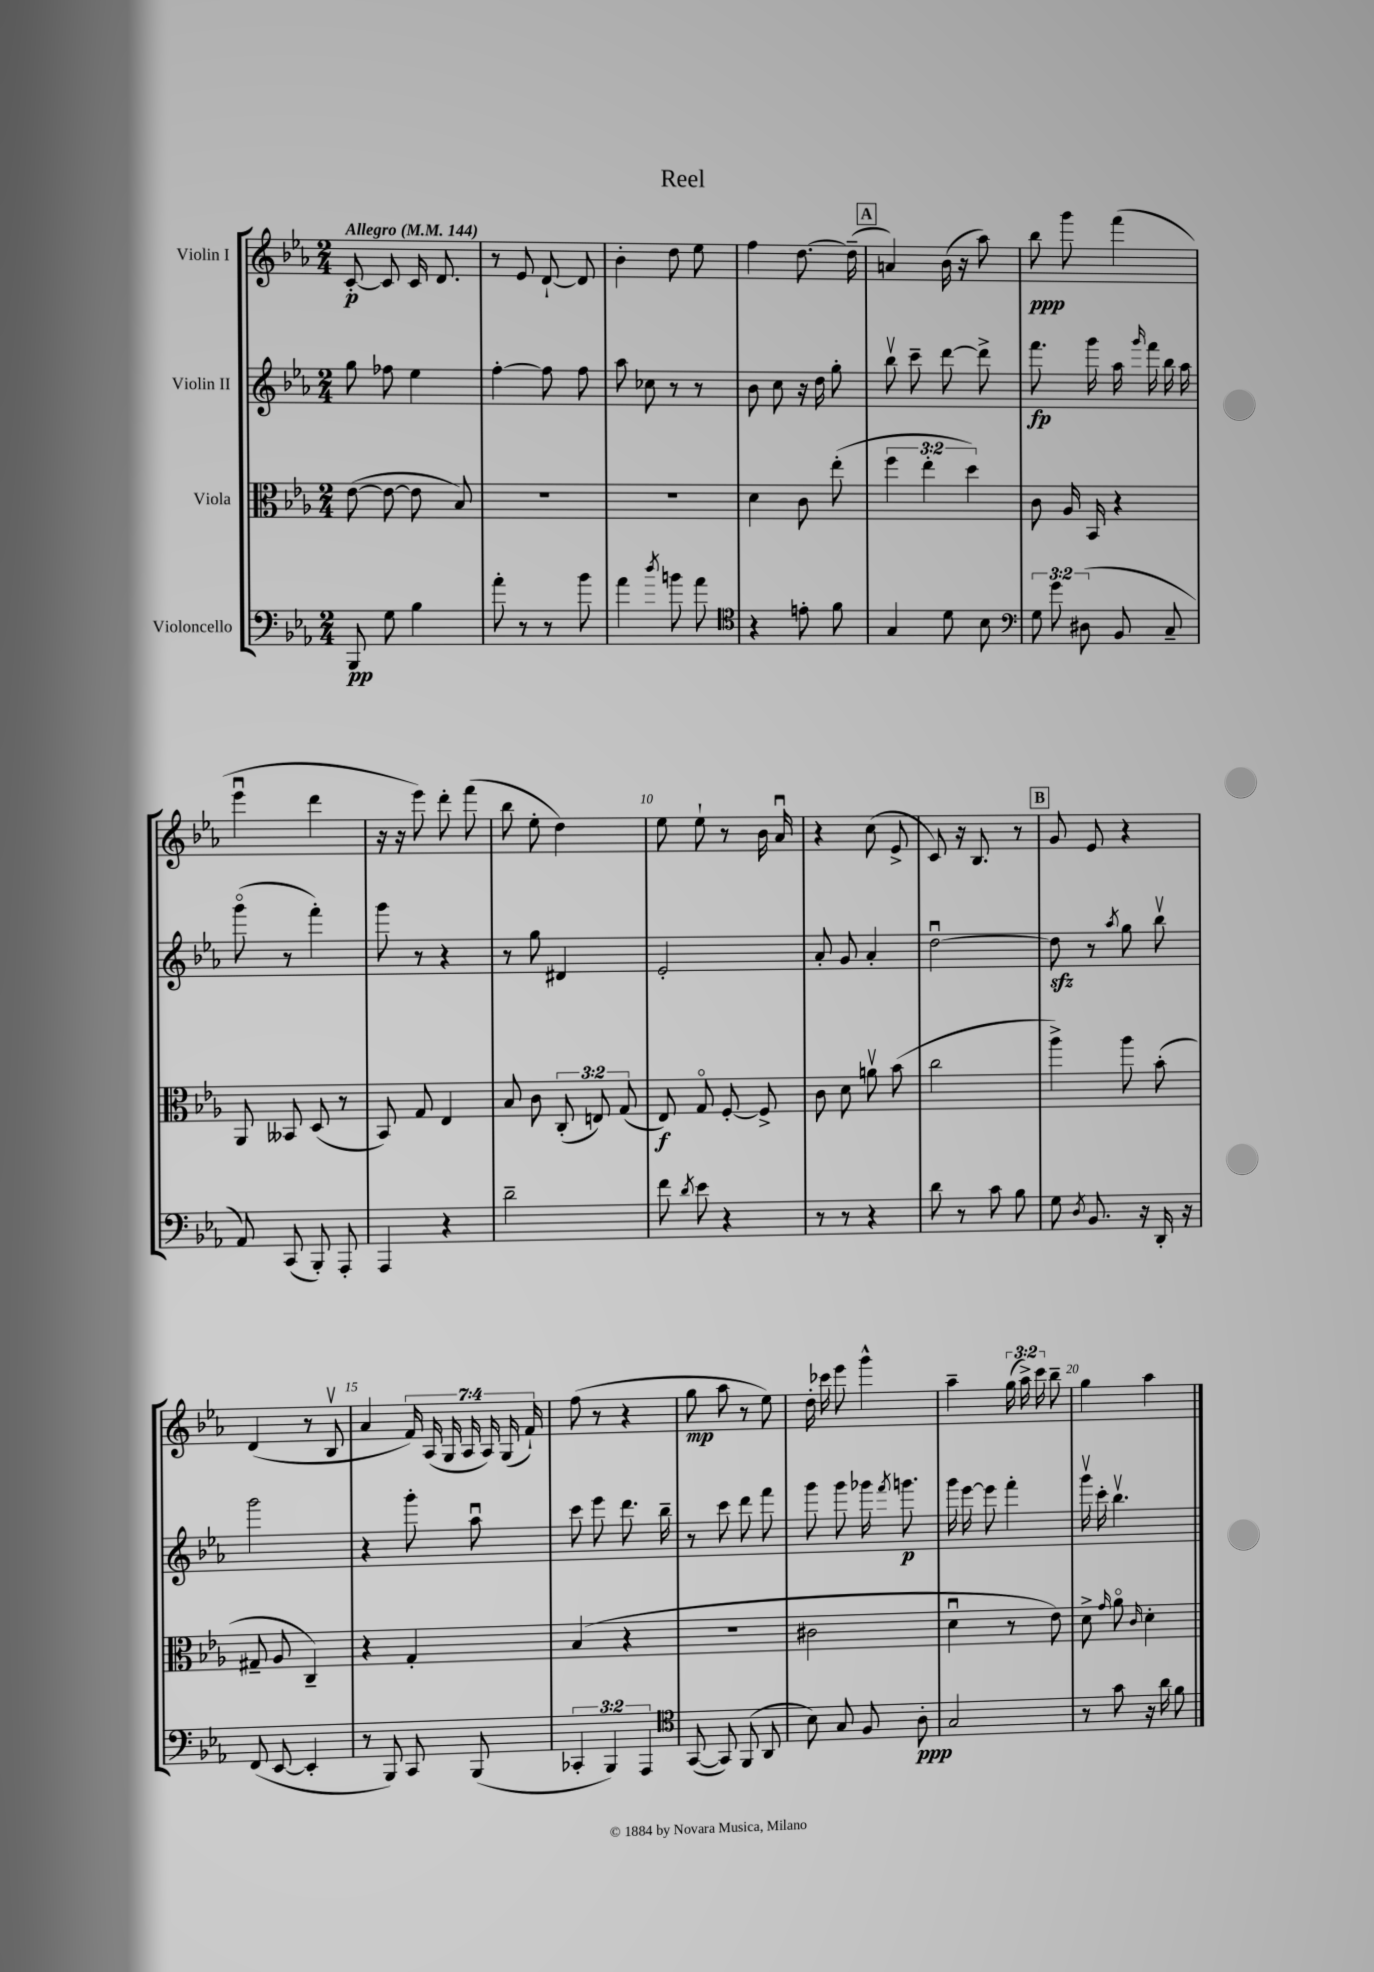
\header { title = "Reel" }
<<
\new StaffGroup <<
\new Staff = "s0" \with { instrumentName = "Violin I" } {
    \clef treble \key ees \major \numericTimeSignature \time 2/4 \override Staff.TupletNumber.text = #tuplet-number::calc-fraction-text \tempo "Allegro" 4 = 144
    \autoBeamOff c'8~-.\p c'8 c'16 d'8. |
    r8 ees'8 d'8~-! d'8 |
    bes'4-. d''8 ees''8 |
    f''4 d''8.~ d''16--( |
    \mark \markup { \box "A" } a'4) bes'16( r16 aes''8) |
    bes''8\ppp g'''8 f'''4( |
    ees'''4\downbow d'''4 |
    r16 r16 ees'''8) d'''8-. f'''8( |
    bes''8 ees''8-. d''4) |
    ees''8 ees''8-! r8 bes'16 aes'16\downbow |
    r4 c''8( ees'8-> |
    c'8) r16 bes8. r8 |
    \mark \markup { \box "B" } g'8 ees'8 r4 |
    d'4( r8 bes8\upbow |
    aes'4 \tuplet 7/4 { f'16) aes16( g16 aes16 aes16) g16( f'16-!) } |
    f''8( r8 r4 |
    g''8\mp aes''8 r8 ees''8) |
    d''16-. ces'''16 ees'''8 g'''4-^ |
    aes''4-- \tuplet 3/2 { g''16( aes''16->) c'''16 } bes''8-- |
    g''4 aes''4 \bar "|." |
}
\new Staff = "s1" \with { instrumentName = "Violin II" } {
    \clef treble \key ees \major \numericTimeSignature \time 2/4
    \autoBeamOff g''8 fes''8 ees''4 |
    f''4~-. f''8 f''8 |
    aes''8 ces''8 r8 r8 |
    bes'8 c''8 r16 d''16 g''8-. |
    \mark \markup { \box "A" } bes''8\upbow c'''8-- d'''8~ d'''8-> |
    f'''8.\fp g'''16 aes''16 \grace { g'''16 } f'''16 bes''16 aes''16 |
    g'''8\flageolet( r8 f'''4-.) |
    g'''8 r8 r4 |
    r8 g''8 dis'4 |
    ees'2-. |
    aes'8-. g'8 aes'4-. |
    d''2~\downbow |
    \mark \markup { \box "B" } d''8\sfz r8 \acciaccatura { aes''8 } g''8 bes''8\upbow |
    g'''2 |
    r4 g'''8-. aes''8\downbow |
    c'''8 ees'''8 d'''8. bes''16-- |
    r8 c'''8 d'''8 f'''8 |
    g'''8 g'''8 ges'''16 \acciaccatura { f'''8 } g'''8.\p |
    g'''16 ees'''16~ ees'''8 f'''4-. |
    g'''16\upbow c'''16-. bes''4.\upbow \bar "|." |
}
\new Staff = "s2" \with { instrumentName = "Viola" } {
    \clef alto \key ees \major \numericTimeSignature \time 2/4 \override Staff.TupletNumber.text = #tuplet-number::calc-fraction-text
    \autoBeamOff ees'8~( ees'8~ ees'8 bes8) |
    R2 |
    R2 |
    d'4 c'8 ees''8-.( |
    \mark \markup { \box "A" } \tuplet 3/2 { f''4 ees''4-. d''4) } |
    c'8 aes16 bes,16 r4 |
    aes,8 beses,8 d8( r8 |
    bes,8) g8 ees4 |
    bes8 c'8 \tuplet 3/2 { c8-.( e8) g8( } |
    ees8\f) g8\flageolet f8~-. f8-> |
    c'8 d'8 a'8\upbow bes'8( |
    c''2 |
    \mark \markup { \box "B" } aes''4->) aes''8 bes'8-.( |
    gis8-- aes8 c4--) |
    r4 g4-. |
    bes4( r4 |
    r2 |
    cis'2 |
    d'4\downbow r8 ees'8) |
    d'8-> \grace { g'16 } aes'8\flageolet \grace { c'16 } d'4-. \bar "|." |
}
\new Staff = "s3" \with { instrumentName = "Violoncello" } {
    \clef bass \key ees \major \numericTimeSignature \time 2/4 \override Staff.TupletNumber.text = #tuplet-number::calc-fraction-text
    \autoBeamOff bes,,8\pp g8 bes4 |
    aes'8-. r8 r8 bes'8 |
    aes'4 \acciaccatura { d''8 } b'8 aes'8 |
    \clef tenor r4 e'8-. f'8 |
    \mark \markup { \box "A" } g4 d'8 bes8 |
    \clef bass \tuplet 3/2 { g8 g'8 dis8( } bes,8 c8-- |
    aes,8) c,8( bes,,8-.) aes,,8-. |
    aes,,4 r4 |
    d'2-- |
    f'8 \acciaccatura { d'8 } ees'8 r4 |
    r8 r8 r4 |
    d'8 r8 c'8 bes8 |
    \mark \markup { \box "B" } g8 \acciaccatura { d8 } bes,8. r16 d,16-. r16 |
    f,8( ees,8~ ees,4-. |
    r8 bes,,8) c,8 bes,,8( |
    \tuplet 3/2 { ces,4-. bes,,4) aes,,4 } |
    \clef tenor g,8~( g,8) f,8( aes,8 |
    bes8) g8 f8 aes8-.\ppp |
    g2 |
    r8 g'8 r16 aes'16 f'8 \bar "|." |
}
>>
>>
\layout { \context { \Score \override BarNumber.break-visibility = ##(#f #t #t) barNumberVisibility = #(every-nth-bar-number-visible 5) } }
